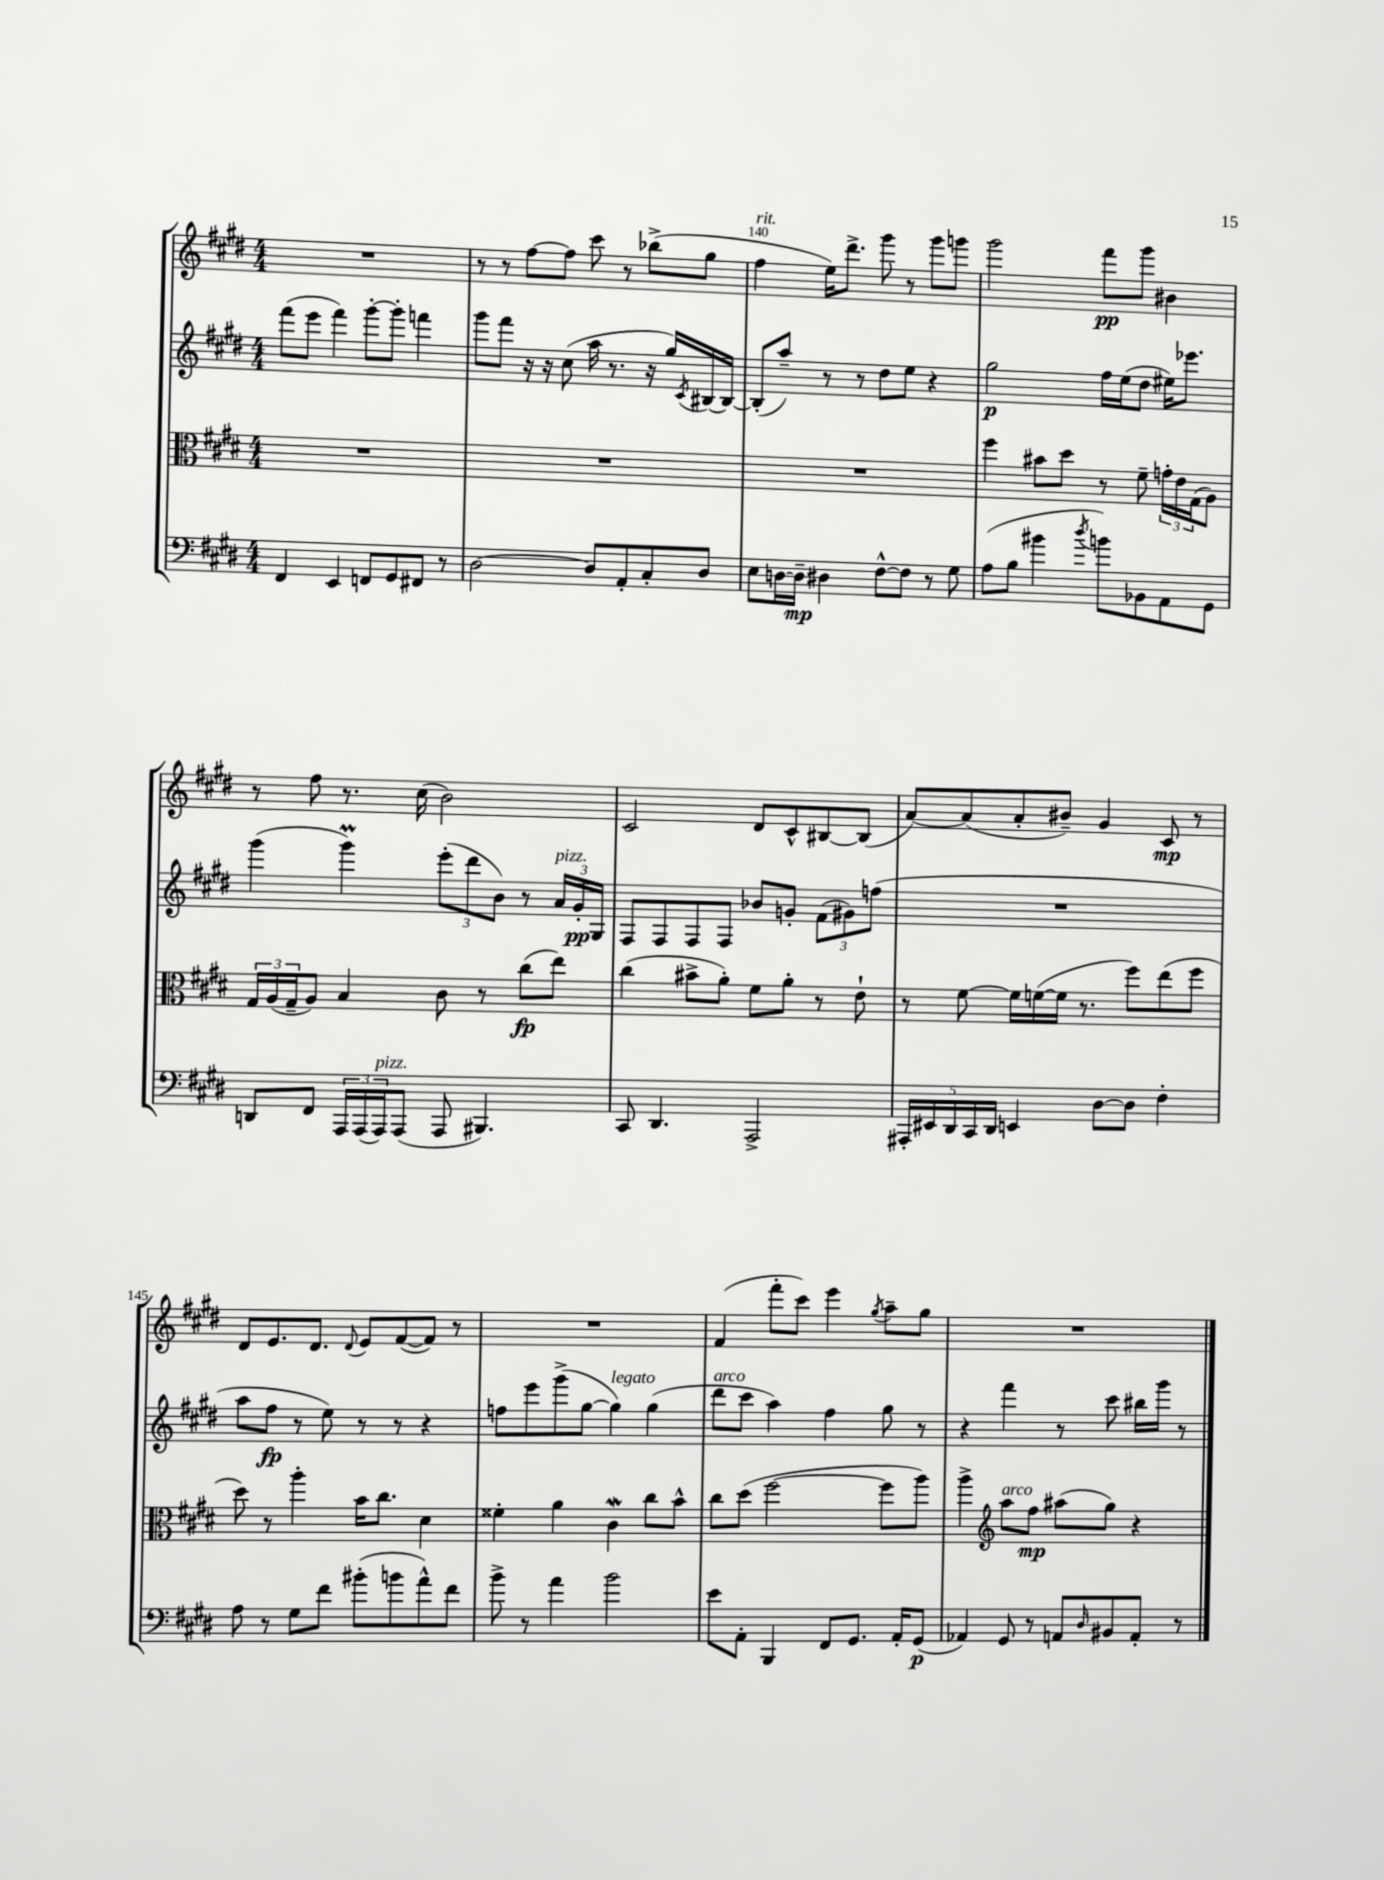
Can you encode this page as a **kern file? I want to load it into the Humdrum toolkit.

**kern	**dynam	**kern	**dynam	**kern	**dynam	**kern	**dynam
*part4	*part4	*part3	*part3	*part2	*part2	*part1	*part1
*staff4	*staff4	*staff3	*staff3	*staff2	*staff2	*staff1	*staff1
*clefF4	*	*clefC3	*	*clefG2	*	*clefG2	*
*k[f#c#g#d#]	*	*k[f#c#g#d#]	*	*k[f#c#g#d#]	*	*k[f#c#g#d#]	*
*M4/4	*	*M4/4	*	*M4/4	*	*M4/4	*
=138	=138	=138	=138	=138	=138	=138	=138
4FF#/	.	1r	.	(8fff#\L	.	1r	.
.	.	.	.	8eee\J	.	.	.
4EE/	.	.	.	4fff#\)	.	.	.
8FFn/L	.	.	.	[8ggg#'\L	.	.	.
8GG#/	.	.	.	8ggg#'\J]	.	.	.
8FF#X/J	.	.	.	4fffn\	.	.	.
8r	.	.	.	.	.	.	.
=139	=139	=139	=139	=139	=139	=139	=139
[2D#\	.	1r	.	8ggg#\L	.	8r	.
.	.	.	.	8fff#\J	.	8r	.
.	.	.	.	16r	.	[8ff#\L	.
.	.	.	.	16r	.	.	.
.	.	.	.	(8cc#\	.	8ff#\J]	.
8D#/L]	.	.	.	16aa\	.	8ccc#\	.
.	.	.	.	8.r	.	.	.
8AA'/	.	.	.	.	.	8r	.
8C#'/	.	.	.	16r	.	(8bb-X^\L	.
.	.	.	.	16gg#/LL)	.	.	.
.	.	.	.	8qc#/	.	.	.
8D#/J	.	.	.	[16B#X/	.	8gg#\J	.
.	.	.	.	16B#/JJ_	.	.	.
=140	=140	=140	=140	=140	=140	=140	=140
!	!	!	!	!	!	!LO:TX:a:i:t=rit.	!
8E\L	.	1r	.	(8B#'/L]	.	4ff#\	.
[16Dn\L	.	.	.	8aa~/J)	.	.	.
16D~\JJ]	mp	.	.	.	.	.	.
4D#X\	.	.	.	8r	.	16ee\KL)	.
.	.	.	.	.	.	8.ddd#^\J	.
.	.	.	.	8r	.	.	.
[8F#^^\L	.	.	.	8dd#\L	.	8ggg#\	.
8F#\J]	.	.	.	8ee\J	.	8r	.
8r	.	.	.	4r	.	8ggg#\L	.
8G#\	.	.	.	.	.	8gggn\J	.
=141	=141	=141	=141	=141	=141	=141	=141
(8A\L	.	4ff#\	.	2gg#\	p	2ggg#\	.
8B\J	.	.	.	.	.	.	.
4b#X\	.	8b#X\L	.	.	.	.	.
.	.	8dd#\J	.	.	.	.	.
8qdd#/	.	.	.	.	.	.	.
8bn\L)	.	8r	.	16ff#\LL	.	8fff#\L	pp
.	.	.	.	(16ee\J	.	.	.
8BB-X\	.	8f#~\	.	8dd#\J	.	8ggg#\J	.
8AA\	.	24gn'\LL	.	16ee#X\KL)	.	4b#X\	.
.	.	24e\	.	.	.	.	.
.	.	.	.	8.eee-X\J	.	.	.
.	.	(24G#\J	.	.	.	.	.
8GG#\J	.	8A\J)	.	.	.	.	.
!!LO:LB:g=z
=142	=142	=142	=142	=142	=142	=142	=142
8DDn/L	.	24G#/LL	.	(4ggg#\	.	8r	.
.	.	(24A/	.	.	.	.	.
.	.	24G#~/J	.	.	.	.	.
8FF#/J	.	8A/J)	.	.	.	8ff#\	.
24AAA/LL	.	4B/	.	4ggg#m\)	.	8.r	.
(24AAA/	.	.	.	.	.	.	.
!LO:TX:a:i:t=pizz.	!	!	!	!	!	!	!
24AAA/J)	.	.	.	.	.	.	.
(8AAA/J	.	.	.	.	.	.	.
.	.	.	.	.	.	(16cc#\	.
8AAA/	.	8c#\	.	(12eee'\L	.	2b\)	.
.	.	.	.	12ddd#\	.	.	.
4.BBB#X/)	.	8r	.	.	.	.	.
.	.	.	.	12b\J)	.	.	.
.	.	(8cc#\L	fp	8r	.	.	.
!	!	!	!	!LO:TX:a:i:t=pizz.	!	!	!
.	.	8ee\J)	.	24a/LL	.	.	.
.	.	.	.	24g#'/	pp	.	.
.	.	.	.	24G#/JJ	.	.	.
=143	=143	=143	=143	=143	=143	=143	=143
8CC#/	.	(4cc#\	.	8F#/L	.	2c#/	.
4.DD#/	.	.	.	8F#/	.	.	.
.	.	8b#X^\L	.	8F#/	.	.	.
.	.	8a'\J)	.	8F#/J	.	.	.
2AAA^/	.	8f#\L	.	8b-X/L	.	8d#/L	.
.	.	8a'\J	.	8gn'/J	.	8c#^^/	.
.	.	8r	.	(12f#\L	.	[8B#X/	.
.	.	.	.	12g#X\)	.	.	.
.	.	8e`\	.	.	.	(8B#/J]	.
.	.	.	.	(12ffn\J	.	.	.
=144	=144	=144	=144	=144	=144	=144	=144
20AAA#X'/LL	.	8r	.	1r	.	[8a/L)	.
20EE#X/	.	.	.	.	.	.	.
20DD#/	.	.	.	.	.	.	.
.	.	[8f#\	.	.	.	(8a/]	.
20CC#/	.	.	.	.	.	.	.
20DD#/JJ	.	.	.	.	.	.	.
4EEn/	.	16f#\LL]	.	.	.	8a'/	.
.	.	([16fn\	.	.	.	.	.
.	.	16f\JJ]	.	.	.	8b#X~/J)	.
.	.	8.r	.	.	.	.	.
[8D#\L	.	.	.	.	.	4g#/	.
8D#\J]	.	8ff#\L)	.	.	.	.	.
4F#'\	.	(8ee\	.	.	.	8c#/	mp
.	.	8ff#\J	.	.	.	8r	.
!!LO:LB:g=z
=145	=145	=145	=145	=145	=145	=145	=145
8A\	.	8dd#\)	.	8aa\L	.	8d#/L	.
8r	.	8r	.	8ff#\J	fp	8.e/	.
8G#\L	.	4aa'\	.	8r	.	.	.
.	.	.	.	.	.	8.d#/J	.
8f#\J	.	.	.	8ee\)	.	.	.
.	.	.	.	.	.	8qqd#/	.
(8b#X'\L	.	16b\KL	.	8r	.	8e/L	.
.	.	8.cc#\J	.	.	.	.	.
8bn\	.	.	.	8r	.	([8f#/	.
8a^^\)	.	4d#\	.	4r	.	8f#/J])	.
8f#\J	.	.	.	.	.	8r	.
=146	=146	=146	=146	=146	=146	=146	=146
8b^\	.	4f##X'\	.	8ffn\L	.	1r	.
8r	.	.	.	8eee\	.	.	.
4a\	.	4a\	.	(8ggg#^\	.	.	.
.	.	.	.	[8gg#\J	.	.	.
!	!	!	!	!LO:TX:a:i:t=legato	!	!	!
2b\	.	4c#W\	.	4gg#\])	.	.	.
.	.	8cc#\L	.	(4gg#\	.	.	.
.	.	8b^^\J	.	.	.	.	.
=147	=147	=147	=147	=147	=147	=147	=147
!	!	!	!	!LO:TX:a:i:t=arco	!	!	!
8e\L	.	8cc#\L	.	8ddd#\L	.	(4f#/	.
8AA'\J	.	(8dd#\J	.	8ccc#\J	.	.	.
4BBB/	.	[2ff#\	.	4aa\)	.	8fff#'\L	.
.	.	.	.	.	.	8ccc#\J)	.
8FF#/L	.	.	.	4ff#\	.	4eee\	.
8.GG#/J	.	.	.	.	.	.	.
.	.	.	.	.	.	8qgg#/	.
.	.	8ff#\L]	.	8gg#\	.	8aa~\L	.
16AA'/KL	.	.	.	.	.	.	.
(8GG#/J	p	8aa\J)	.	8r	.	8gg#\J	.
=148	=148	=148	=148	=148	=148	=148	=148
4AA-X/)	.	4aa^\	.	4r	.	1r	.
*	*	*clefG2	*	*	*	*	*
!	!	!LO:TX:a:i:t=arco	!	!	!	!	!
8GG#/	.	8aa\L	.	4fff#\	.	.	.
8r	.	8ff#\J	mp	.	.	.	.
8AAn/L	.	(8aa#X\L	.	8r	.	.	.
16qqD#/	.	.	.	.	.	.	.
8BB#X/	.	8gg#\J)	.	8ccc#\	.	.	.
8AA'/J	.	4r	.	16bb#X\LL	.	.	.
.	.	.	.	16ggg#\JJ	.	.	.
8r	.	.	.	8r	.	.	.
==	==	==	==	==	==	==	==
*-	*-	*-	*-	*-	*-	*-	*-
